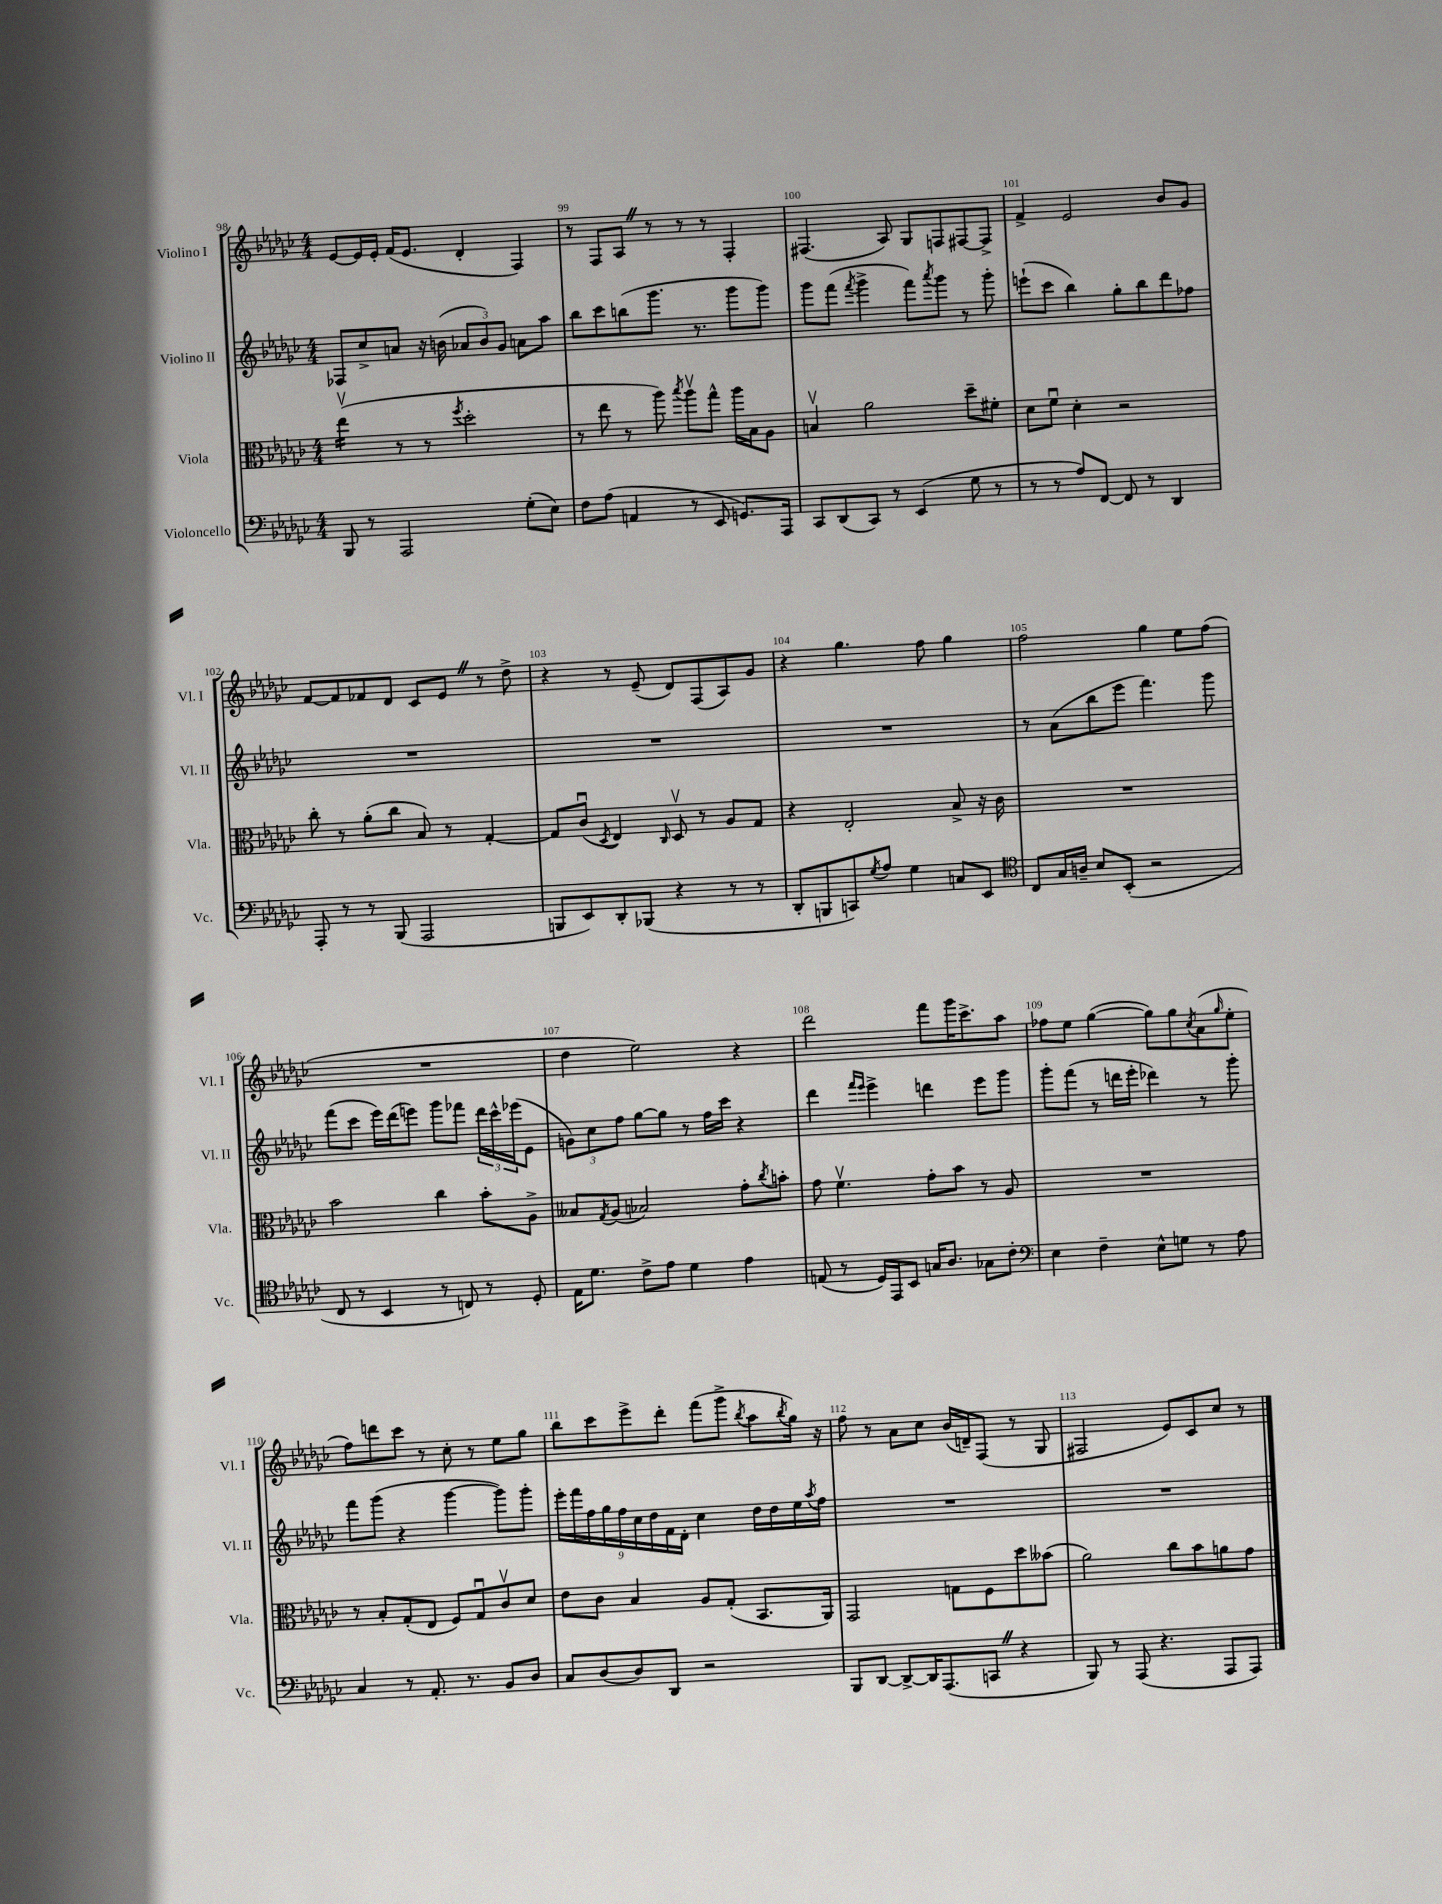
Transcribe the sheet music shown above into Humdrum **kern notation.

**kern	**kern	**kern	**kern
*staff4	*staff3	*staff2	*staff1
*clefF4	*clefC3	*clefG2	*clefG2
*k[b-e-a-d-g-c-]	*k[b-e-a-d-g-c-]	*k[b-e-a-d-g-c-]	*k[b-e-a-d-g-c-]
*M4/4	*M4/4	*M4/4	*M4/4
8BBB-	(4ee-v	8F-	[8e-
8r	.	8cc-^	16e-]
.	.	.	16e-'
2AAA-	8r	8a	(16f
.	.	.	8.e-
.	8r	16r	.
.	.	(16b	.
.	8qff	.	.
.	2dd-'	12a-	4d-'
.	.	12b)	.
.	.	12g-	.
(8G-'	.	8a	4F)
8E-)	.	8aa-	.
=	=	=	=
8F	8r	8bb-	8r
(8A-	8ee-	8ccc-	8F
4AA	8r	(8bb	8A-
.	8aa-)	8.ggg-	8r
.	8qbb-	.	.
8r	8aa-v	.	8r
.	.	8.r	.
8EE-	8gg-^^	.	8r
8.GG)	16aa-	8ggg-	4F'
.	16B-	.	.
.	8A-	8ggg-)	.
16AAA-	.	.	.
=	=	=	=
8CC-	4Bv	8ggg-	(4.F#
(8DD-	.	(8fff	.
.	.	8qfff	.
8CC-)	2a-	4ggg-^	.
8r	.	.	8A-)
(4EE-	.	8fff)	8G-
.	.	8qaaa-	.
.	.	8ggg-	8F
8G-	8dd-~	8r	[8F#
8r	8f#'	8ggg-'	8F#^]
=	=	=	=
8r	8d-	(8eee`	4f^
8r	8fu	8ccc-	.
8A-)	4d-'	4bb-)	2e-
[8FF	.	.	.
8FF]	2r	8gg-'	.
8r	.	8bb-	.
4DD-	.	8ddd-	8b-
.	.	8ff-	8g-
=	=	=	=
8AAA-'	8cc-'	1r	[8f
8r	8r	.	8f]
8r	(8a-'	.	8f-
(8BBB-	8cc-	.	8d-
2AAA-	8B-)	.	8c-
.	8r	.	8e-
.	[4G-'	.	8r
.	.	.	8dd-^
=	=	=	=
8BBB	8G-]	1r	4r
8EE-)	(8c-u	.	.
.	8qD-	.	.
8DD-'	4E-)	.	8r
(8BBB-	.	.	(8e-~
.	16qqC-	.	.
4r	8D-v	.	8d-)
.	8r	.	(8F
8r	8A-	.	8A-)
8r	8G-	.	8g-
=	=	=	=
8DD-'	4r	1r	4r
8BBB	.	.	.
8CC)	2E-'	.	4.gg-
8qG-	.	.	.
8A-	.	.	.
4G-	.	.	.
.	.	.	8ff
8C	8B-^	.	4gg-
8EE-	16r	.	.
.	16c-	.	.
=	=	=	=
*clefC4	*	*	*
8C-	1r	8r	2ff
16G-	.	(8a-	.
16A~	.	.	.
8B-	.	8bb-	.
(8BB-'	.	8eee-	.
2r	.	4.fff)	4gg-
.	.	.	8ee-
.	.	8ggg-	(8ff
=	=	=	=
8C-	2b-	(8fff	1r
8r	.	8ccc-	.
4BB-	.	16eee-)	.
.	.	(16ddd-	.
.	.	8eee)	.
8r	4cc-	8ggg-	.
8C)	.	8fff-	.
8r	8b-'	24ddd-	.
.	.	24ccc-^^	.
.	.	(24eee-	.
8D-'	8A-^	8e-	.
=	=	=	=
16E-	8B--	12g)	4dd-
8.d-	.	.	.
.	.	12cc-	.
.	8qG-	.	.
.	(8A-	.	.
.	.	12ff	.
8c-^	2B-)	[8gg-	2ee-)
8e-	.	8gg-]	.
4d-	.	8r	.
.	.	16ff	.
.	.	16ccc-	.
4e-	8g-'	4r	4r
.	8qcc-	.	.
.	8b'	.	.
=	=	=	=
(8E	8g-	4ddd-	2ddd-
8r	4.fv	.	.
.	.	16qqfff	.
.	.	16qqeee-	.
16D-)	.	4eee-^	.
16EE-	.	.	.
8BB-	.	.	.
16G	8g-'	4ddd	8fff
8.A-	.	.	.
.	8b-	.	16ggg-
.	.	.	8.ccc-^
8G-	8r	8eee-	.
8c-'	8A-	8ggg-	8aa-
=	=	=	=
*clefF4	*	*	*
4E-	1r	8ggg-'	8ff-
.	.	(8fff	8ee-
4F~	.	8r	([4gg-
.	.	16ddd	.
.	.	16eee-'	.
8E-^^	.	4ddd-)	8gg-])
8G	.	.	8gg-
.	.	.	8qcc-
8r	.	8r	(8a-
.	.	.	16qqgg-
8A-	.	8ggg-'	8ee-'
=	=	=	=
4C-	8r	8fff	8ff)
.	8B-'	(8ggg-	8ddd
8r	(8G-'	4r	8ccc-
8.AA-'	8E-	.	8r
.	8F)	[4ggg-	8cc-'
8.r	.	.	.
.	8G-u	.	8r
8BB-	8c-v	8ggg-])	8ee-
8D-	8d-	8ggg-'	8gg-
=	=	=	=
8C-	8e-	18eee-'	8bb-
.	.	18fff	.
.	.	18ff	.
(8D-	8c-	.	8ccc-
.	.	18gg-	.
.	.	18ff	.
8D-)	4B-	.	8eee-^
.	.	18cc-	.
.	.	18dd-	.
8DD-	.	.	8ddd-'
.	.	18f	.
.	.	18d-'	.
2r	8A-	4cc-	(8fff
.	(8G-'	.	8ggg-^
.	.	.	8qbb-
.	8.BB-	16dd-	8aa-
.	.	16dd-	.
.	.	.	8qbb-
.	.	16ee-	16gg-)
.	.	8qaa-	.
.	16AA-)	16ff	16r
=	=	=	=
8BBB-	2GG-	1r	8ff
[8DD-	.	.	8r
8DD-^_	.	.	8a-
16DD-]	.	.	8cc-
(8.AAA-	.	.	.
.	8G	.	(16b-
.	.	.	16d~)
8CC	8F	.	(8F
4r	8dd-	.	8r
.	(8b--	.	8G-
=	=	=	=
8BBB-)	2a-)	1r	2F#
8r	.	.	.
(8AAA-	.	.	.
4.r	.	.	.
.	8cc-	.	8e-)
.	8b-	.	8c-
8AAA-	8a	.	8cc-
8AAA-)	8g-	.	8r
==	==	==	==
*-	*-	*-	*-
